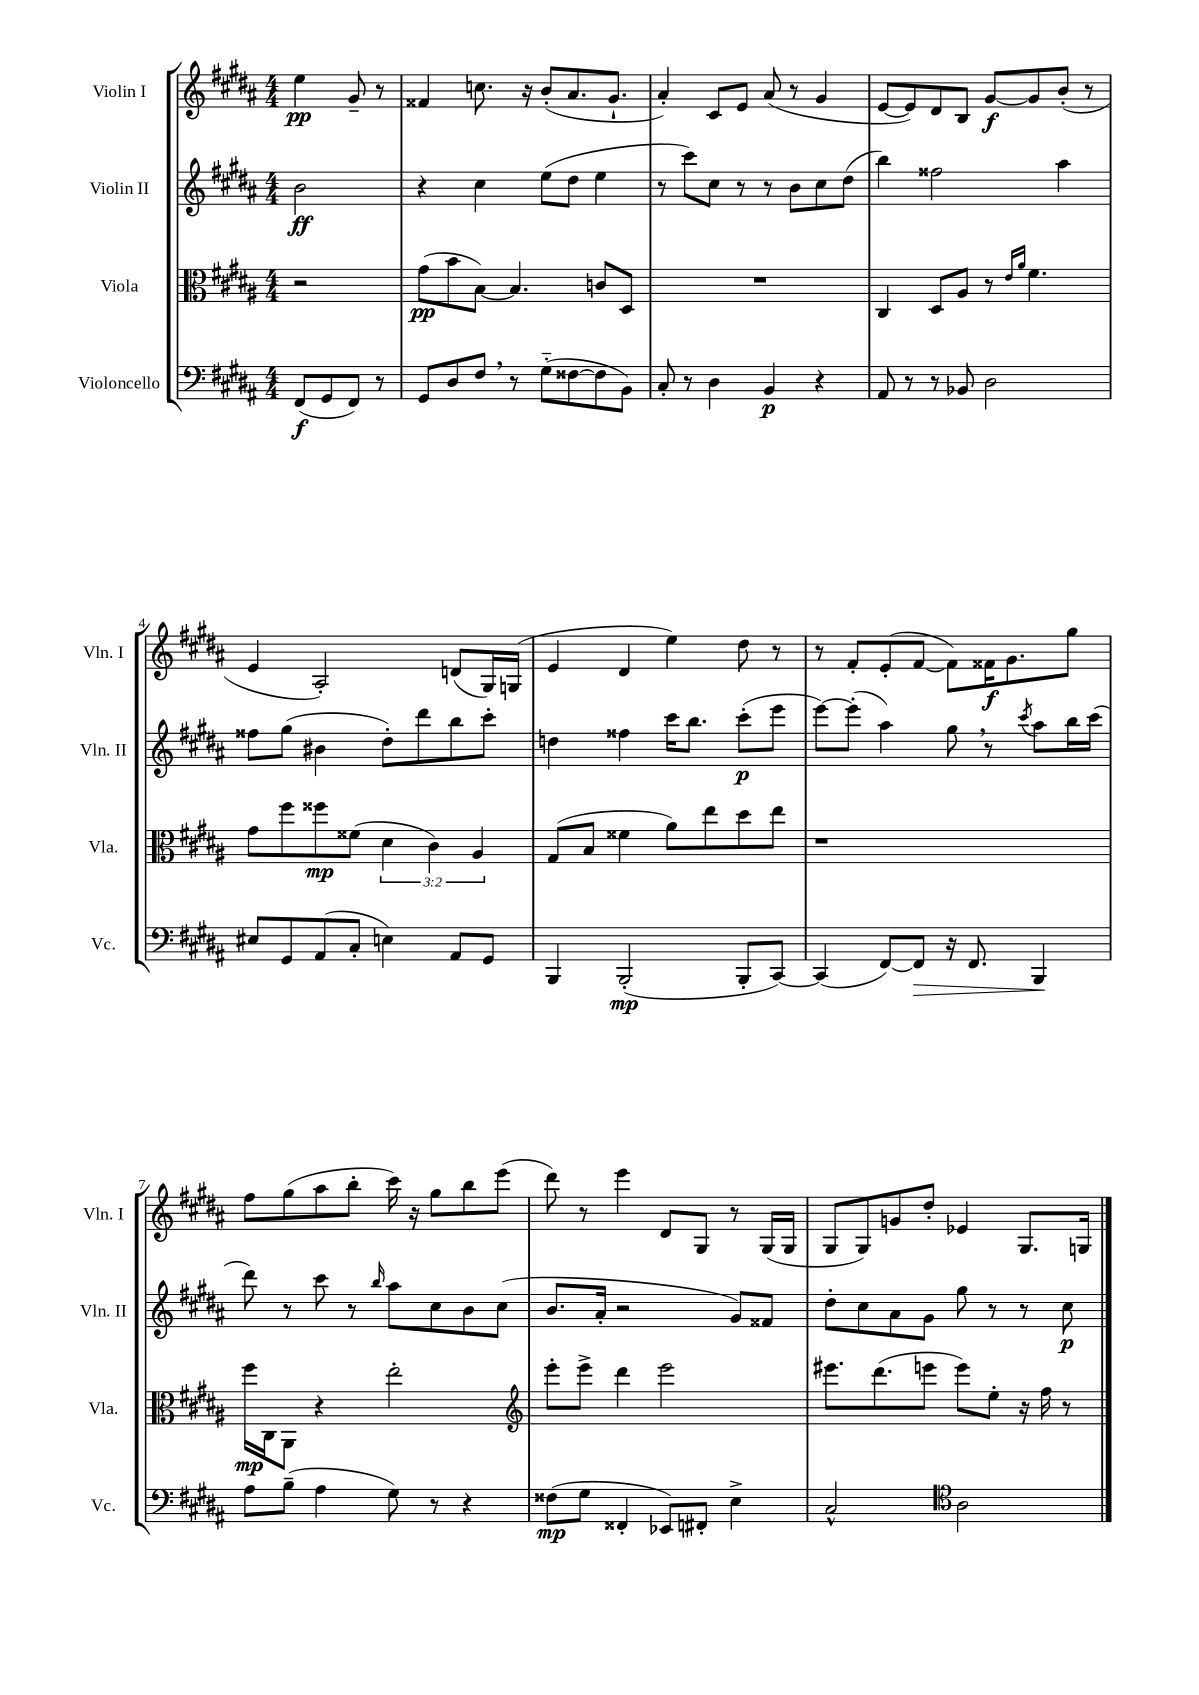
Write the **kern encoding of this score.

**kern	**kern	**kern	**kern
*staff4	*staff3	*staff2	*staff1
*clefF4	*clefC3	*clefG2	*clefG2
*k[f#c#g#d#a#]	*k[f#c#g#d#a#]	*k[f#c#g#d#a#]	*k[f#c#g#d#a#]
*M4/4	*M4/4	*M4/4	*M4/4
(8FF#/L	2r	2b\	4ee\
8GG#/	.	.	.
8FF#/J)	.	.	8g#~/
8r	.	.	8r
=	=	=	=
8GG#/L	(8g#\L	4r	4f##/
8D#/	8b\	.	.
8F#/J	[8B\J)	4cc#\	8.cc\
8r	4.B/]	.	.
.	.	.	16r
(8G#'~\L	.	(8ee\L	(8b'/L
[8F##\	.	8dd#\J	8.a#/
8F##\]	8c/L	4ee\	.
.	.	.	8.g#`/J
8BB\J)	8D#/J	.	.
=	=	=	=
8C#'/	1r	8r	4a#'/)
8r	.	8ccc#\L)	.
4D#\	.	8cc#\J	8c#/L
.	.	8r	8e/J
4BB/	.	8r	(8a#/
.	.	8b\L	8r
4r	.	8cc#\	4g#/
.	.	(8dd#\J	.
=	=	=	=
8AA#/	4C#/	4bb\)	[8e/L
8r	.	.	8e/])
8r	8D#/L	2ff##\	8d#/
8BB-/	8A#/J	.	8B/J
2D#\	8r	.	[8g#/L
.	16qqe/LL	.	.
.	16qqa#/JJ	.	.
.	4.f#\	.	8g#/]
.	.	4aa#\	(8b'/J
.	.	.	8r
=	=	=	=
8E#/L	8g#\L	8ff##\L	4e/
8GG#/	8ff#\	(8gg#\J	.
(8AA#/	8ff##\	4b#\	2A#'/)
8C#'/J	(8f##\J	.	.
4E\)	6d#\	8dd#'\L)	.
.	.	8ddd#\	.
.	6c#\)	.	.
8AA#/L	.	8bb\	(8d/L
.	6A#/	.	.
8GG#/J	.	8ccc#'\J	16G#/L)
.	.	.	(16G/JJ
=	=	=	=
4BBB/	(8G#/L	4dd\	4e/
.	8B/J	.	.
(2BBB'/	4f##\	4ff##\	4d#/
.	8a#\L)	16ccc#\LK	4ee\)
.	.	8.bb\J	.
.	8ee\	.	.
8BBB'/L	8dd#\	(8ccc#'\L	8dd#\
[8CC#/J)	8ee\J	8eee\J	8r
=	=	=	=
(4CC#/]	1r	[8eee\L)	8r
.	.	(8eee'\]J	8f#'/L
[8FF#/L)	.	4aa#\)	(8e'/
8FF#/]J	.	.	[8f#/J
16r	.	8gg#\	8f#\]L)
8.FF#/	.	.	.
.	.	8r	16f##\K
.	.	.	8.g#\
.	.	8qccc#/	.
4BBB/	.	8aa#\L	.
.	.	16bb\L	8gg#\J
.	.	(16ccc#\JJ	.
=	=	=	=
8A#\L	16ff#\LL	8ddd#\)	8ff#\L
.	16C#\J	.	.
(8B~\J	8AA#\J	8r	(8gg#\
4A#\	4r	8ccc#\	8aa#\
.	.	8r	8bb'\J
.	.	16qqbb/	.
8G#\)	2ee'\	8aa#\L	16ccc#\)
.	.	.	16r
8r	.	8cc#\	8gg#\L
4r	.	8b\	8bb\
.	.	(8cc#\J	(8eee\J
=	=	=	=
*	*clefG2	*	*
(8F##\L	8eee'\L	8.b/L	8ddd#\)
8G#\J	8eee^\J	.	8r
.	.	16a#'/Jk	.
4FF##'/	4ddd#\	2r	4eee\
8EE-/L)	2eee\	.	8d#/L
8FF#'/J	.	.	8G#/J
4E^\	.	8g#/L)	8r
.	.	8f##/J	(16G#/LL
.	.	.	16G#/JJ
=	=	=	=
2C#^^/	8.eee#\L	8dd#'\L	8G#/L
.	.	8cc#\	8G#/)
.	(8.ddd#\	.	.
.	.	8a#\	8g/
.	8eee\J	8g#\J	8dd#'/J
*clefC4	*	*	*
2A#\	8eee\L)	8gg#\	4e-/
.	8ee'\J	8r	.
.	16r	8r	8.G#/L
.	16ff#\	.	.
.	8r	8cc#\	.
.	.	.	16G/Jk
==	==	==	==
*-	*-	*-	*-
